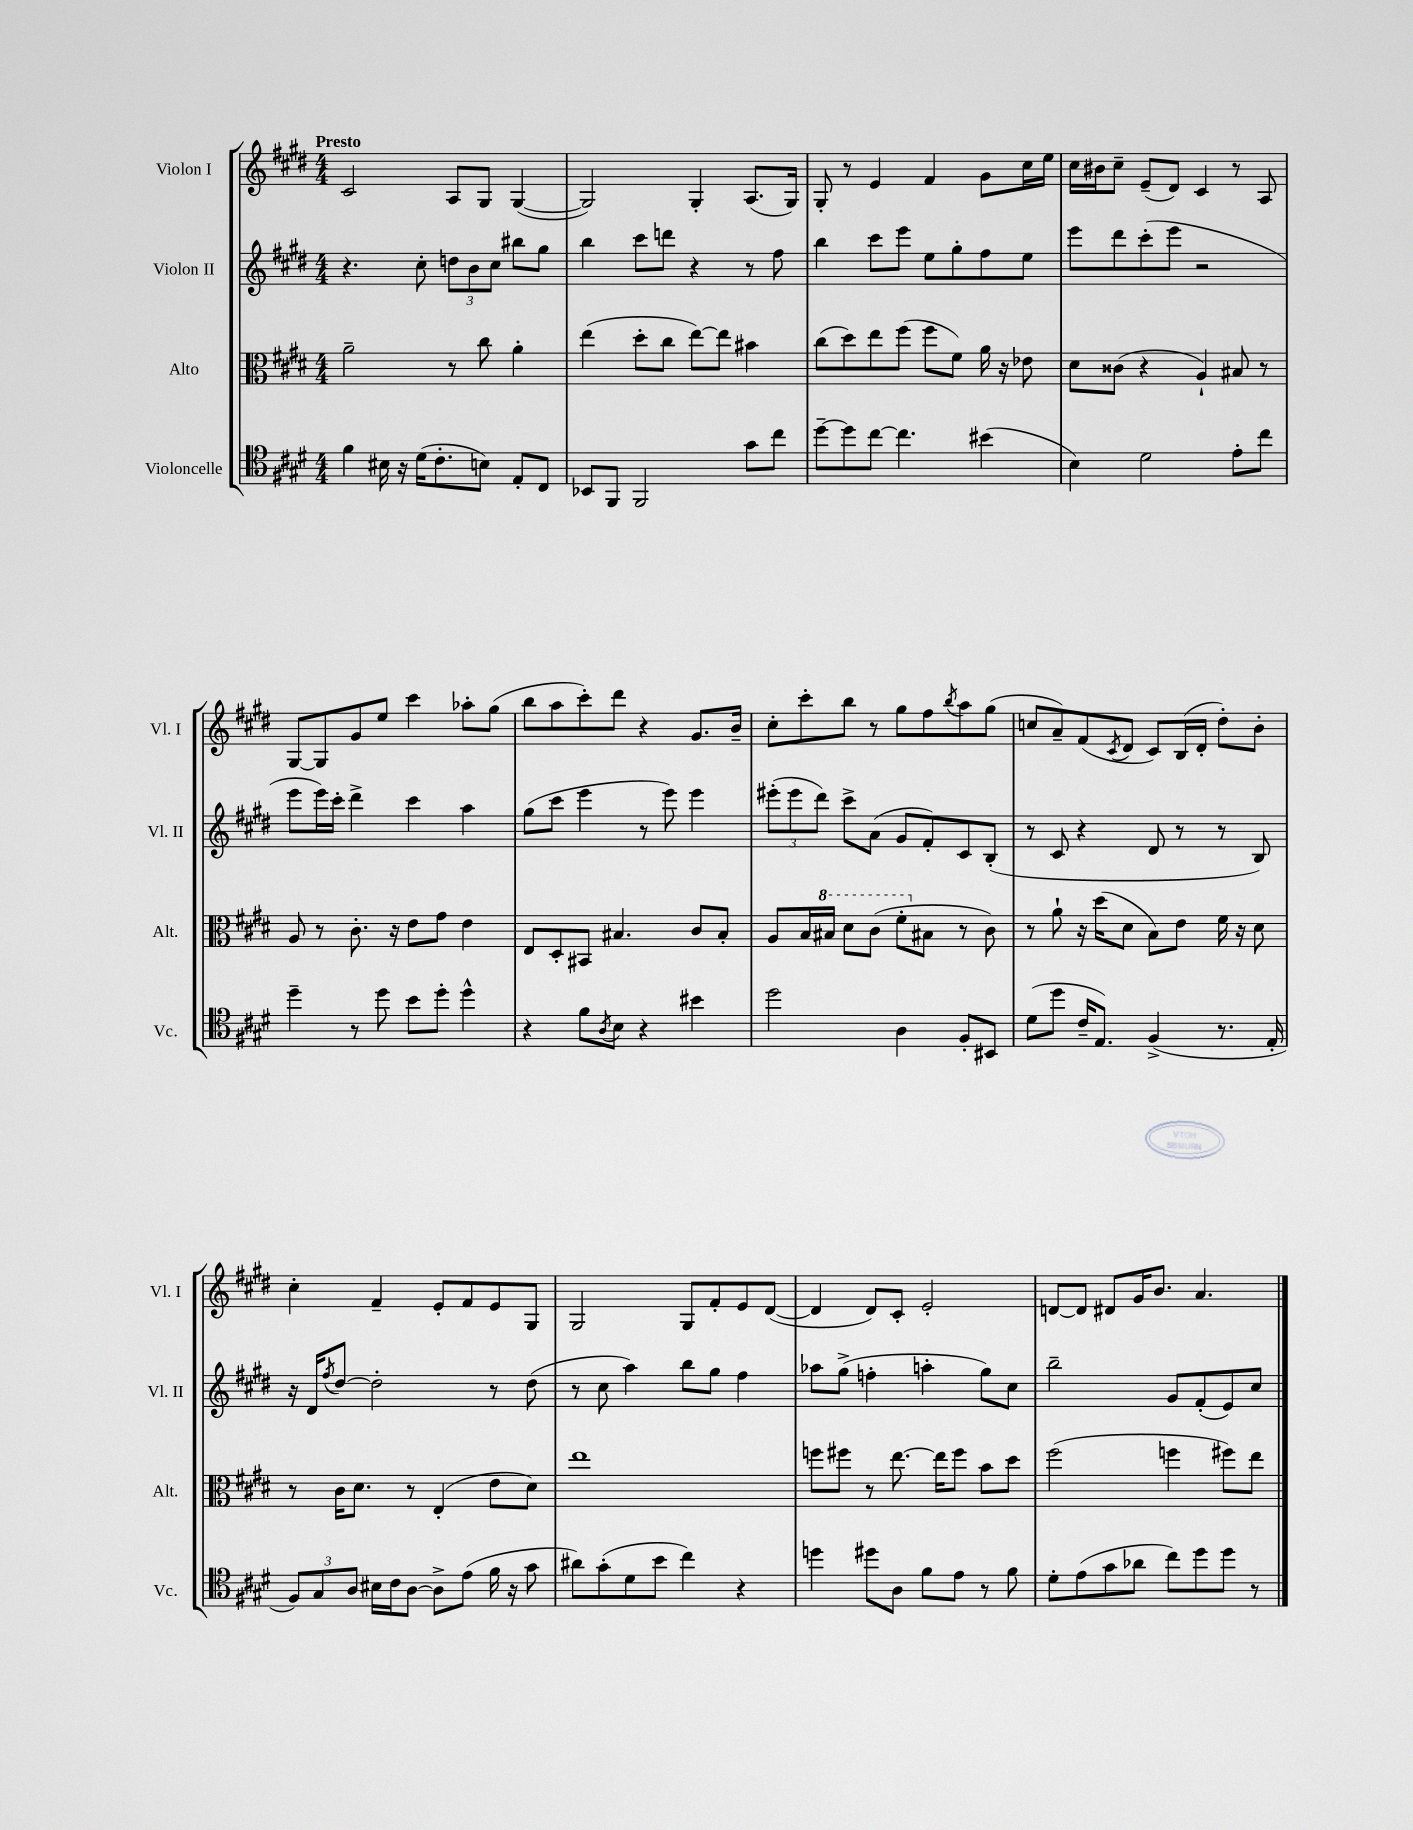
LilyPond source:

<<
\new StaffGroup <<
\new Staff = "s0" \with { instrumentName = "Violon I" shortInstrumentName = "Vl. I" } {
    \clef treble \key e \major \numericTimeSignature \time 4/4 \tempo "Presto"
    cis'2 a8 gis8 gis4~( |
    gis2) gis4-. a8.( gis16) |
    gis8-. r8 e'4 fis'4 gis'8 cis''16 e''16 |
    cis''16 bis'16 cis''8-- e'8--( dis'8) cis'4 r8 a8 |
    gis8~ gis8 gis'8 e''8 cis'''4 aes''8-. gis''8( |
    b''8 a''8 cis'''8-.) dis'''8 r4 gis'8. b'16-- |
    cis''8-. cis'''8-. b''8 r8 gis''8 fis''8 \acciaccatura { b''8 } a''8 gis''8( |
    c''8 a'8--) fis'8( \acciaccatura { cis'8 } dis'8 cis'8) b16( dis'16-. dis''8-.) b'8-. |
    cis''4-. fis'4-- e'8-. fis'8 e'8 gis8 |
    gis2 gis8 fis'8-. e'8 dis'8~( |
    dis'4 dis'8) cis'8-. e'2-. |
    d'8~ d'8 dis'8 gis'16 b'8. a'4. \bar "|." |
}
\new Staff = "s1" \with { instrumentName = "Violon II" shortInstrumentName = "Vl. II" } {
    \clef treble \key e \major \numericTimeSignature \time 4/4
    r4. cis''8-. \tuplet 3/2 { d''8 b'8 cis''8 } bis''8 gis''8 |
    b''4 cis'''8 d'''8 r4 r8 fis''8 |
    b''4 cis'''8 e'''8 e''8 gis''8-. fis''8 e''8 |
    e'''8 dis'''8 cis'''8-.( e'''8 r2 |
    e'''8 e'''16) cis'''16-. dis'''4-> cis'''4 a''4 |
    gis''8( cis'''8 e'''4 r8 e'''8) e'''4 |
    \tuplet 3/2 { eis'''8-.( eis'''8 dis'''8) } cis'''8-> a'8( gis'8 fis'8-.) cis'8 b8-.( |
    r8 cis'8 r4 dis'8 r8 r8 b8) |
    r16 dis'16 \acciaccatura { fis''8 } dis''8~ dis''2-. r8 dis''8( |
    r8 cis''8 a''4) b''8 gis''8 fis''4 |
    aes''8 gis''8->( f''4-. a''4-. gis''8) cis''8 |
    b''2-- gis'8 fis'8-.( e'8) cis''8 \bar "|." |
}
\new Staff = "s2" \with { instrumentName = "Alto" shortInstrumentName = "Alt." } {
    \clef alto \key e \major \numericTimeSignature \time 4/4
    a'2-- r8 cis''8 a'4-. |
    e''4( dis''8-. cis''8 e''8~) e''8 bis'4 |
    cis''8( dis''8) e''8 fis''8( fis''8 fis'8) a'16 r16 ees'8 |
    dis'8 cisis'8( r4 a4-!) bis8 r8 |
    a8 r8 cis'8.-. r16 e'8 gis'8 e'4 |
    e8 dis8-. bis,8 bis4. cis'8 bis8-. |
    a8 b16 \ottava #1 bis'16 dis''8 cis''8( fis''8-. \ottava #0 bis8 r8 cis'8) |
    r8 a'8-! r16 dis''16( dis'8 b8) e'8 fis'16 r16 dis'8 |
    r8 cis'16 dis'8. r8 e4-.( e'8 dis'8) |
    e''1 |
    f''8 fis''8 r8 e''8.~ e''16 fis''8 b'8 dis''8 |
    fis''2( f''4 fis''8) e''8 \bar "|." |
}
\new Staff = "s3" \with { instrumentName = "Violoncelle" shortInstrumentName = "Vc." } {
    \clef tenor \key e \major \numericTimeSignature \time 4/4
    fis'4 bis16 r16 dis'16( cis'8.-. b8) e8-. cis8 |
    bes,8 fis,8 fis,2 gis'8 cis''8 |
    dis''8~-- dis''8 cis''8~ cis''4. bis'4( |
    b4) dis'2 e'8-. cis''8 |
    dis''4-- r8 dis''8 b'8 dis''8-. dis''4-^ |
    r4 fis'8 \acciaccatura { a8 } b8 r4 bis'4 |
    dis''2 a4 fis8-. bis,8 |
    dis'8( dis''8 cis'16-- e8.) fis4->( r8. e16-. |
    \tuplet 3/2 { fis8) gis8 a8 } bis16 cis'16 a8~ a8-> e'8( fis'16 r16 gis'8 |
    ais'8) gis'8-.( dis'8 b'8 cis''4) r4 |
    d''4 dis''8 a8 fis'8 e'8 r8 fis'8 |
    dis'8-. e'8( gis'8 aes'8 cis''8) dis''8 dis''8 r8 \bar "|." |
}
>>
>>
\layout { \context { \Score \remove "Bar_number_engraver" } }
